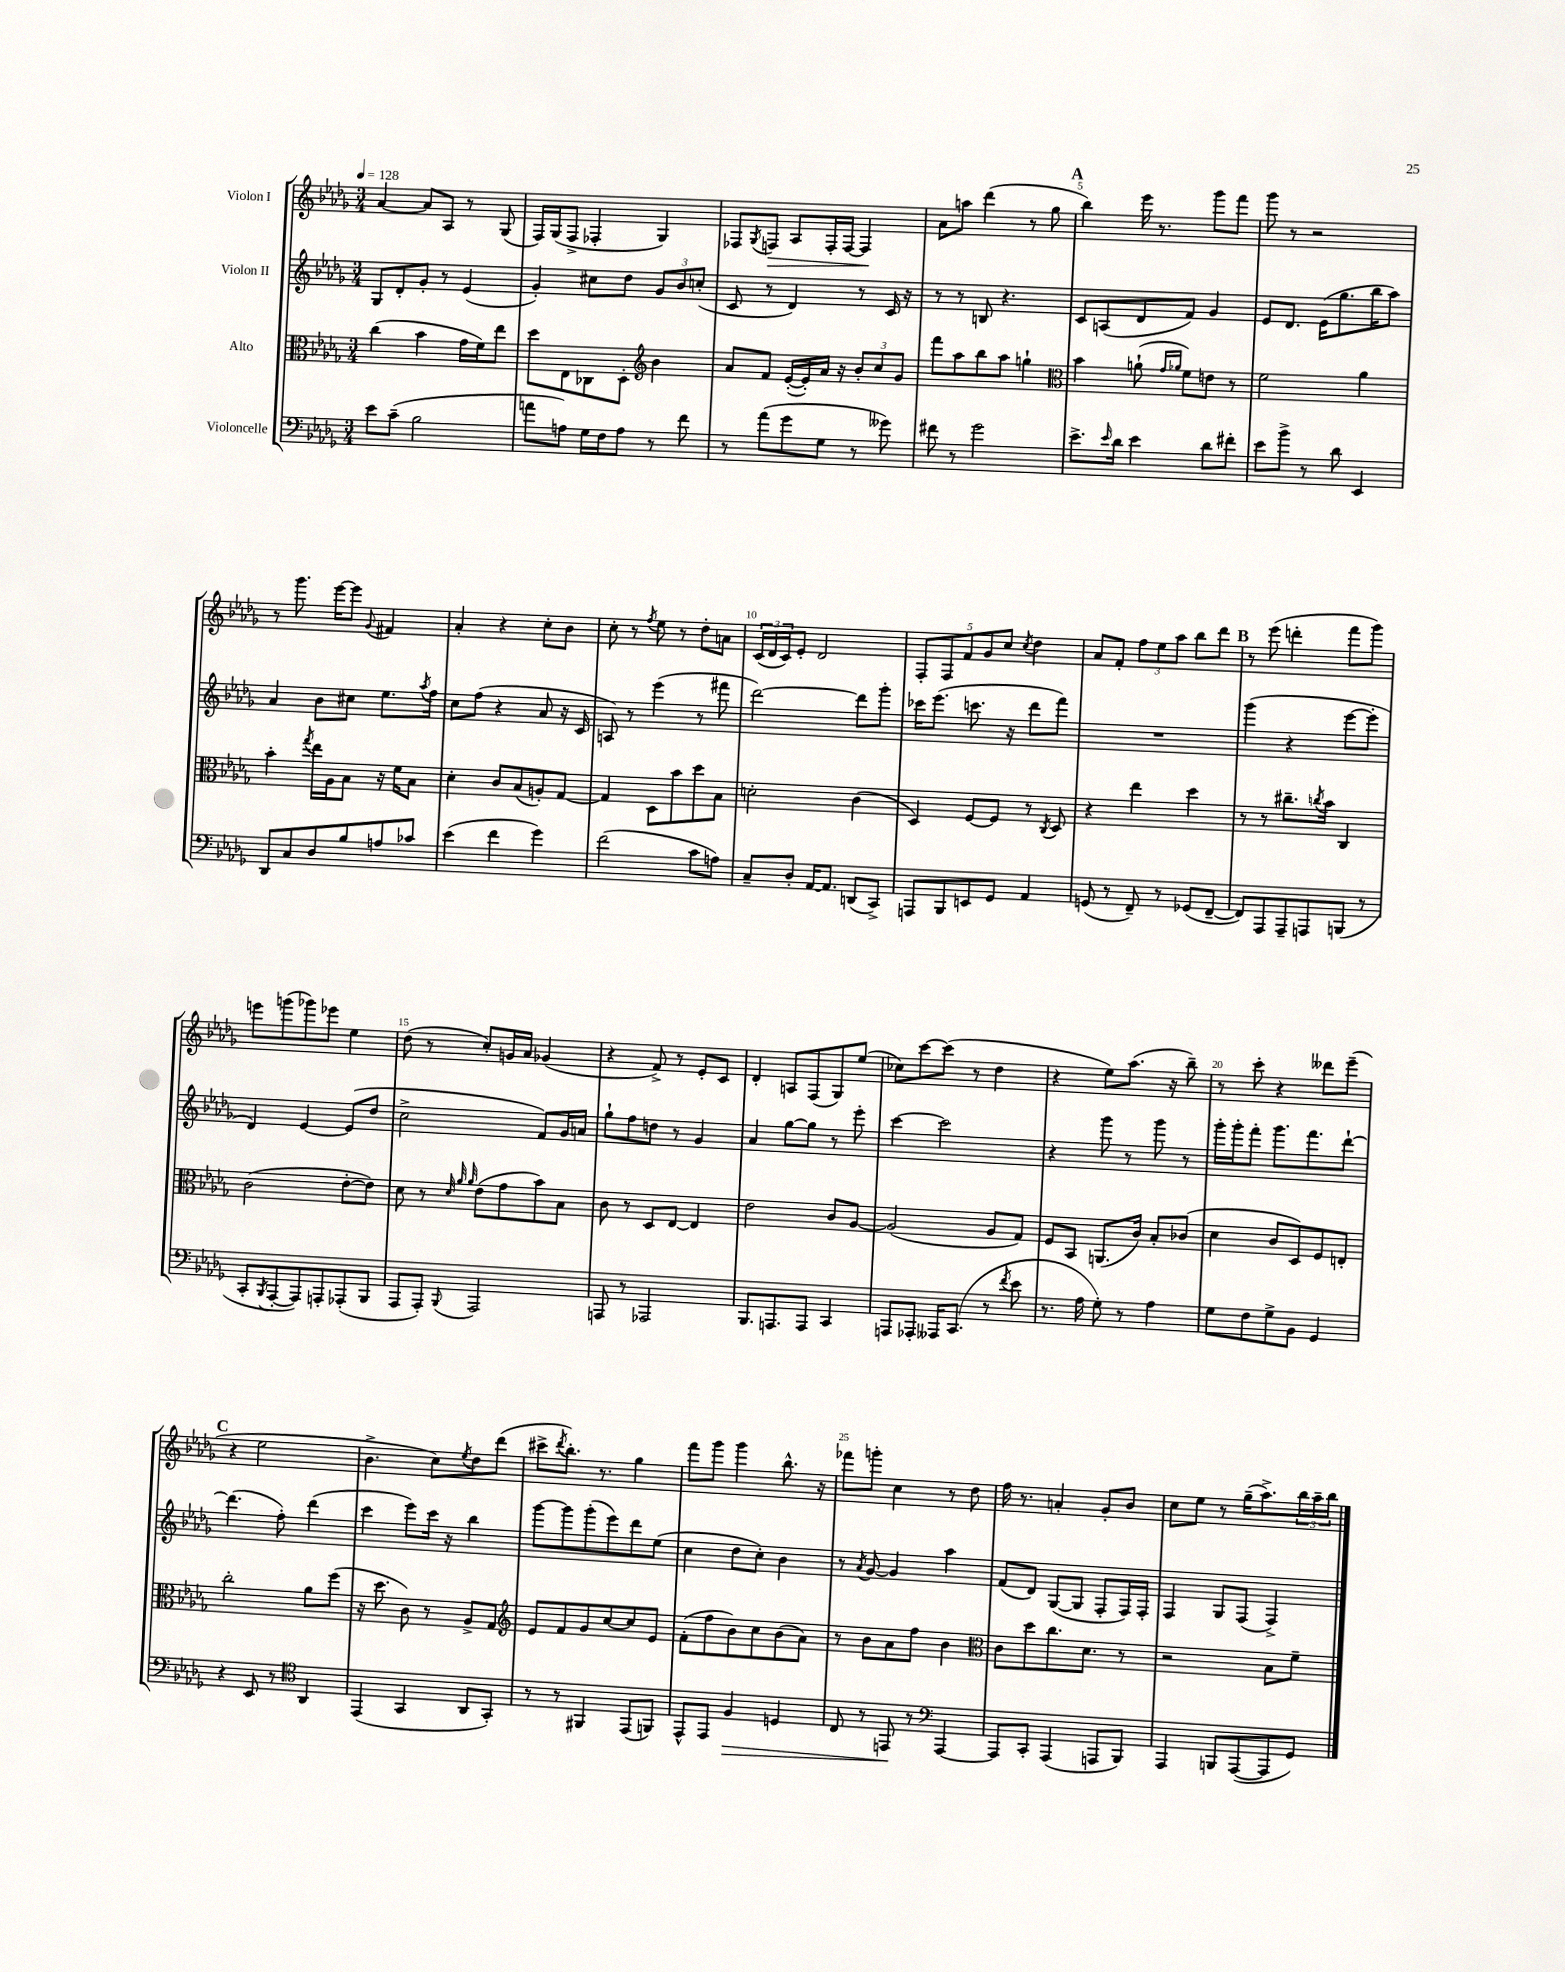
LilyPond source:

<<
\new StaffGroup <<
\new Staff = "s0" \with { instrumentName = "Violon I" } {
    \clef treble \key des \major \numericTimeSignature \time 3/4 \tempo 4 = 128
    aes'4~ aes'8 aes8 r8 ges8( |
    f16) ges16( f8-> fes4-. ges4) |
    fes8 \acciaccatura { ges8 } f8\> aes8 f16-. f16~ f4\! |
    aes'8 a''8 des'''4( r8 ges''8 |
    \mark \markup { \bold "A" } bes''4) ees'''16 r8. ges'''8 f'''8 |
    ges'''8 r8 r2 |
    r8 ges'''8. ees'''16~ ees'''8 \appoggiatura { ges'8 } fis'4 |
    aes'4-. r4 c''8-. bes'8 |
    c''8-. r8 \acciaccatura { f''8 } ees''8 r8 des''8-. a'8 |
    \tuplet 3/2 { c'16( des'16 c'16) } ees'8-. des'2 |
    \tuplet 5/4 { f8-. f8 f'8 ges'8 c''8 } \acciaccatura { c''8 } des''4 |
    aes'8 f'8-. \tuplet 3/2 { f''8 ees''8 aes''8 } bes''8 des'''8 |
    \mark \markup { \bold "B" } r8 ees'''8( d'''4-. f'''8 ges'''8) |
    e'''8 g'''8( ges'''8) ees'''8 ees''4 |
    des''8( r8 c''8-.) g'16 aes'16 ges'4( |
    r4 f'8->) r8 ees'8-. c'8 |
    des'4-. a8 f8( ges8) ees''8( |
    ces''8) c'''8~ c'''8( r8 des''4 |
    r4 ees''8) aes''8.( r16 bes''8--) |
    r8 c'''8-. r4 deses'''8 ees'''8--( |
    \mark \markup { \bold "C" } r4 ees''2 |
    bes'4.-> c''8) \acciaccatura { ees''8 } des''8 des'''8( |
    cis'''8-> \acciaccatura { des'''8 } bes''8.-.) r8. ges''4 |
    f'''8 ges'''8 ges'''4 bes''8.-^ r16 |
    fes'''8 g'''8-. c''4 r8 des''8 |
    f''16 r8. a'4-. ges'8-. bes'8 |
    c''8 ees''8 r8 ges''16--( aes''8.->) \tuplet 3/2 { bes''16 aes''16-- bes''16 } \bar "|." |
}
\new Staff = "s1" \with { instrumentName = "Violon II" } {
    \clef treble \key des \major \numericTimeSignature \time 3/4
    ges8 des'8-. ges'8-. r8 ees'4( |
    ges'4-.) cis''8 des''8 \tuplet 3/2 { ges'8 bes'8 c''8-.( } |
    c'8 r8 des'4) r8 c'16 r16 |
    r8 r8 b8 r4. |
    \mark \markup { \bold "A" } c'8 a8( des'8 f'8) ges'4 |
    ees'8 des'8. ees'16( ges''8. bes''16 aes''8) |
    aes'4 bes'8 cis''8 ees''8. \acciaccatura { aes''8 } f''16 |
    c''8 f''8( r4 aes'8 r16 c'16 |
    a8) r8 ees'''4( r8 fis'''8 |
    des'''2~) des'''8 ges'''8-. |
    ces'''16 ees'''8.( c'''8. r16 des'''8 f'''8) |
    R2. |
    \mark \markup { \bold "B" } ges'''4( r4 ees'''8~ ees'''8-. |
    des'4) ees'4~ ees'8( des''8 |
    c''2-> f'8) ges'16 a'16 |
    ges''8-! f''8 d''8 r8 ges'4 |
    aes'4 ges''8~ ges''8 r8 ees'''8-. |
    c'''4~ c'''2 |
    r4 ges'''8 r8 ges'''8 r8 |
    ges'''16-. ges'''16-. f'''8-. ges'''8. f'''8. des'''8~-! |
    \mark \markup { \bold "C" } des'''4.( f''8-.) des'''4( |
    c'''4 ees'''8) c'''16 r16 bes''4 |
    ges'''8~ ges'''8 ges'''8-.( ees'''8) des'''8 ees''8( |
    c''4 des''8 c''8-.) bes'4 |
    r8 \acciaccatura { aes'8 } ges'8~ ges'4 aes''4 |
    f'8( des'8) ges8~( ges8 f8-. f16) f16-. |
    f4 ges8 f8( f4->) \bar "|." |
}
\new Staff = "s2" \with { instrumentName = "Alto" } {
    \clef alto \key des \major \numericTimeSignature \time 3/4
    c''4( bes'4 ges'16 f'16) ees''8 |
    des''8 ees8 ces8 des8-. \clef treble bes'4 |
    aes'8 f'8 ees'16~-.( ees'16-.) aes'16 r16 \tuplet 3/2 { bes'8-. c''8 ges'8 } |
    f'''8 aes''8 bes''8 aes''8 g''4-! |
    \mark \markup { \bold "A" } \clef alto bes'4 a'8-!( \grace { ges'16 aes'16 } f'8) e'8 r8 |
    f'2 aes'4 |
    bes'4-. \acciaccatura { ges''8 } ees''16 aes16 bes8 r16 f'16 bes8 |
    des'4-. c'8 bes8( a8-.) ges8~ |
    ges4 des8 bes'8 des''8 bes8 |
    d'2-. c'4( |
    des4) f8~ f8 r8 \acciaccatura { c8 } des8 |
    r4 ees''4 des''4 |
    \mark \markup { \bold "B" } r8 r8 cis''8.-- \acciaccatura { c''8 } bes'16 c4 |
    c'2( ees'8~-. ees'8) |
    des'8 r8 \grace { des'32 aes'32 aes'32 } ees'8( ges'8 bes'8) bes8 |
    c'8 r8 des8 ees8~ ees4 |
    ees'2 c'8 aes8~ |
    aes2( aes8 ges8) |
    f8 bes,8 a,8.( c'16) bes8-. ces'8( |
    des'4 c'8 des8) f8 e8-. |
    \mark \markup { \bold "C" } c''2-. aes'8 f''8( |
    r16 des''8. c'8) r8 aes8-> ges8 |
    \clef treble ees'8 f'8 ges'8 c''8~ c''8 ees'8 |
    f'8-.( f''8 bes'8) c''8 bes'8( aes'8) |
    r8 bes'8 aes'8 f''8 bes'4 |
    \clef alto c'8 des''8 c''8. des'8. r8 |
    r2 bes8 f'8-- \bar "|." |
}
\new Staff = "s3" \with { instrumentName = "Violoncelle" } {
    \clef bass \key des \major \numericTimeSignature \time 3/4
    ees'8 c'8--( bes2 |
    a'8 a8) ges16 f16 a8 r8 f'8 |
    r8 aes'8( ges'8 ges8 r8 geses'8) |
    fis'8 r8 ges'2 |
    \mark \markup { \bold "A" } ees'8.-> \grace { ees'16 } des'16 ees'4 des'8 fis'8-. |
    ees'8 bes'8-> r8 des'8 ees,4 |
    des,8 c8 des8 bes8 a8 ces'8 |
    ees'4( f'4 ges'4) |
    f'2( c'8 a8) |
    c8-- des8-. aes,16~ aes,8. d,8( c,8->) |
    a,,8 bes,,8 e,8 ges,8 aes,4 |
    g,8( r8 f,8--) r8 ges,8( f,8~-- |
    \mark \markup { \bold "B" } f,8) aes,,8 aes,,8-- a,,8 b,,8( r8 |
    c,8-. \acciaccatura { bes,,8 } aes,,8~-. aes,,8) a,,8-. aes,,8-.( bes,,8 |
    aes,,8 aes,,8-.) \appoggiatura { bes,,8 } aes,,2 |
    a,,8 r8 aes,,2 |
    bes,,8. a,,8. a,,8 c,4 |
    a,,8 aes,,8-. aeses,,16 c,8.( r8 \acciaccatura { f'8 } ees'8 |
    r8. aes16 ges8-.) r8 aes4 |
    ges8 f8 ges8-> bes,8 ges,4 |
    \mark \markup { \bold "C" } r4 ees,8 r8 \clef tenor aes,4 |
    ees,4( ges,4 aes,8 ges,8-.) |
    r8 r8 fis,4 ees,8( f,8) |
    ees,8-^ ees,8 f4\> d4 |
    c8 r8 e,8\! r8 \clef bass aes,,4~ |
    aes,,8 c,8-. aes,,4( a,,8 bes,,8) |
    aes,,4 b,,8 aes,,8~( aes,,8 ges,8) \bar "|." |
}
>>
>>
\layout { \context { \Score \override BarNumber.break-visibility = ##(#f #t #t) barNumberVisibility = #(every-nth-bar-number-visible 5) } }
